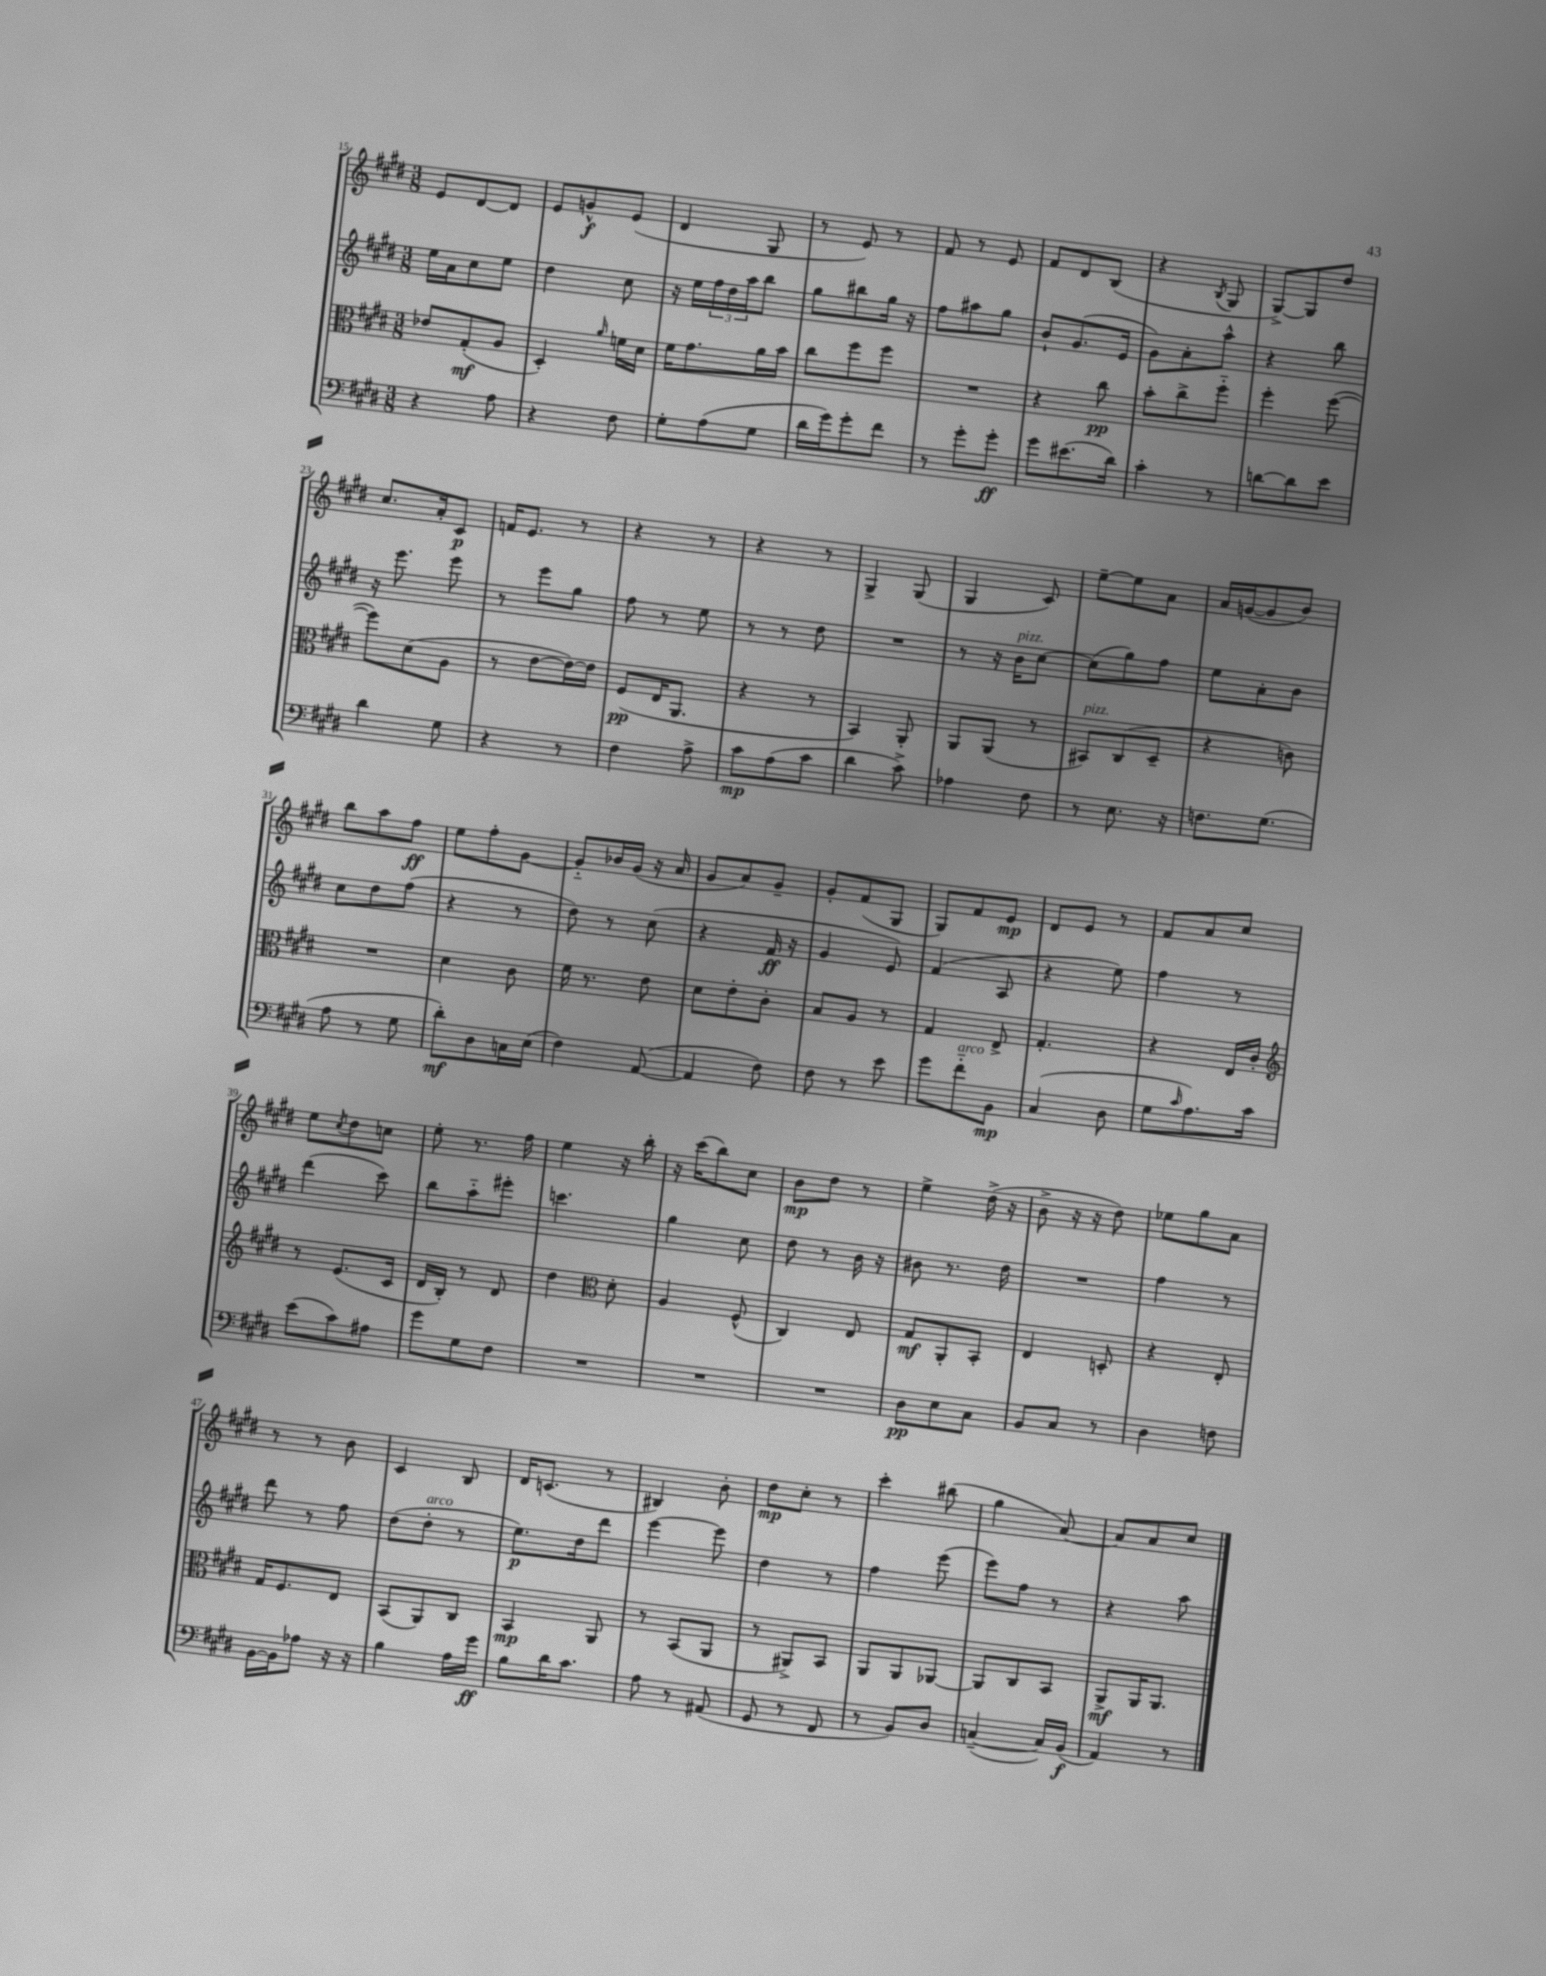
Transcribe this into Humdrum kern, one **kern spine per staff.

**kern	**kern	**kern	**kern
*staff4	*staff3	*staff2	*staff1
*clefF4	*clefC3	*clefG2	*clefG2
*k[f#c#g#d#]	*k[f#c#g#d#]	*k[f#c#g#d#]	*k[f#c#g#d#]
*M3/8	*M3/8	*M3/8	*M3/8
4r	8e-/L	16ee\LL	8e/L
.	.	16a\J	.
.	(8G#'/	8cc#\	[8d#/
8A\	8A/J	8ee\J	8d#/]J
=	=	=	=
4r	4D#'/)	4dd#\	8e/L
.	.	.	8g^^/
.	16qqa/	.	.
8F#\	16f\LL	8cc#\	(8e/J
.	16d#\JJ	.	.
=	=	=	=
8G#'\L	16f#\LK	16r	4d#/
.	8.g#\	16ee\LL	.
(8A\	.	24ff#\	.
.	.	24dd#\	.
.	.	24aa\J	.
8G#\J	16a\L	8bb\J	8G#/
.	16b\JJ	.	.
=	=	=	=
16d#\LL	8cc#\L	8gg#\L	8r
16g#\J)	.	.	.
8g#'\	8ff#\	8bb#\	8e/)
8f#\J	8ff#\J	16gg#\Jk	8r
.	.	16r	.
=	=	=	=
8r	4.r	8ff#\L	8f#/
8g#'\L	.	8aa#\	8r
8g#'\J	.	8gg#\J	8e/
=	=	=	=
8g#\L	4r	8b`/L	8f#/L
(8.e#\	.	(8.g#/	8d#/
.	8cc#\	.	(8B/J
16d#\Jk)	.	16e/Jk	.
=	=	=	=
4c#'\	8b'\L	8g#\L)	4r
.	8cc#^\	8a'\	.
.	.	.	8qB/
8r	8ff#'~\J	8aa^^\J	8G#/
=	=	=	=
[8d\L	4ff#'\	4r	[8G#^/L)
8d\]	.	.	8G#/]
8e\J	([8ff#\	8bb\	8dd#/J
=	=	=	=
4d#\	8ff#\]L)	16r	8.cc#/L
.	.	8.eee\	.
.	(8d#\	.	.
.	.	.	16a'/k
8G#\	8A\J	8eee\	8c#/J
=	=	=	=
4r	8r	8r	16f/LK
.	.	.	8.e/J
.	[8e\L	8eee\L	.
8r	16e\_L)	8gg#\J	8r
.	16e\]JJ	.	.
=	=	=	=
4F#\	(8F#/L	8ff#\	4r
.	16E/K	8r	.
.	8.AA/J	.	.
8A^\	.	8ee\	8r
=	=	=	=
8c#\L	4r	8r	4r
(8A\	.	8r	.
8c#\J	8r	8dd#\	8r
=	=	=	=
4d#\	4BB/)	4.r	4G#^/
8c#^\)	8AA'/	.	(8G#/
=	=	=	=
4A-\	8AA/L	8r	4G#/
.	(8AA/J	16r	.
.	.	16b\LK	.
8F#\	8r	[8cc#\J	8c#/)
=	=	=	=
8r	8BB#/L)	(8cc#\]L	[8ee~\L
8.E\	(8C#/	8gg#\)	8ee\]
.	8D#~/J	8ff#\J	8a\J
16r	.	.	.
=	=	=	=
8.F\L	4r	8ee\L	16a/LL
.	.	.	([16g/J
.	.	8a'\	8g/]
(8.G#\J	.	.	.
.	8c\)	8b\J	8b/J)
=	=	=	=
8A\	4.r	8cc#\L	8bb\L
8r	.	8dd#\	8aa\
8G#\	.	(8ff#\J	8ff#\J
=	=	=	=
8d#'\L)	4d#\	4r	8ee\L
8D#\	.	.	8ff#'\
16C\L	8c#\	8r	[8g#\J
(16E\JJ	.	.	.
=	=	=	=
4F#\)	16f#\	8dd#\)	8g#'~/]L
.	8.r	.	.
.	.	8r	16b-/L
.	.	.	(16g#/JJ
([8AA/	8e\	(8cc#\	16r
.	.	.	16a/
=	=	=	=
4AA/]	8d#\L	4r	8g#/L
.	8e'\	.	8a/)
8F#\)	8c#'\J	16f#/	8g#~/J
.	.	16r	.
=	=	=	=
8F#\	8B/L	4g#/	8g#'/L
8r	8A/J	.	(8f#/
8e\	8r	8e/)	8G#/J
=	=	=	=
8g#\L	4G#/	(4f#/	8G#/L)
8f#'~\	.	.	8f#/
8BB\J	8E^/	8A/	8e/J
=	=	=	=
(4C#/	4.G#'/	4r	8d#/L
.	.	.	8e/J
8D#\	.	8ee\)	8r
=	=	=	=
8G#\L	4r	4ff#\	8f#/L
16qqc#/	.	.	.
8.A\)	.	.	8a/
.	16E/LL	8r	8cc#/J
16c#\Jk	16c#'/JJ	.	.
=	=	=	=
*	*clefG2	*	*
(8e\L	8r	(4ddd#\	8ee\L
.	.	.	8qcc#/
8c#\)	(8.e/L	.	8dd#\
8A#\J	.	8ccc#\)	8cc\J
.	16c#/Jk	.	.
=	=	=	=
8g#\L	16d#/LL	8bb\L	8ee'\
.	16B'/JJ)	.	.
8G#\	8r	8aa'~\	8.r
8F#\J	8d#/	8eee#'\J	.
.	.	.	16ff#\
=	=	=	=
4.r	4dd#\	4.ccc\	4ee\
*	*clefC3	*	*
.	8d#'\	.	16r
.	.	.	16bb'\
=	=	=	=
4.r	4A/	4gg#\	16r
.	.	.	(16ccc#\LK
.	.	.	8bb\)
.	(8F#^^/	8cc#\	8cc#\J
=	=	=	=
4.r	4C#/)	8dd#\	8b\L
.	.	8r	8dd#\J
.	8E/	16b\	8r
.	.	16r	.
=	=	=	=
8D#\L	8G#/L	8b#\	4ee^\
8E\	8AA'/	8.r	.
8C#\J	8BB'/J	.	(16dd#^\
.	.	16dd#\	16r
=	=	=	=
8BB/L	4E/	4.r	8b^\
8C#/J	.	.	16r
.	.	.	16r
8r	8D'/	.	8dd#\)
=	=	=	=
4D#\	4r	4ff#\	8ee-\L
.	.	.	8gg#\
8F\	8E'/	8r	8a\J
=	=	=	=
[16BB\LL	16G#/LK	8ddd#\	8r
16BB\]J	8.F#/	.	.
8A-\J	.	8r	8r
16r	8E/J	8ff#\	8b\
16r	.	.	.
=	=	=	=
4B\	(8BB/L	(8dd#\L	4c#/
.	8AA/)	8dd#'\J	.
16A\LL	8C#/J	8r	8B/
16g#\JJ	.	.	.
=	=	=	=
8B\L	4BB/	8.ee\L)	16d#/LK
.	.	.	(8.c/J
16d#\K	.	.	.
8.c#\J	.	16dd#\k	.
.	8AA/	8ddd#\J	8r
=	=	=	=
8A\	8r	[4eee\	4B#/)
8r	(8BB/L	.	.
(8AA#/	8AA/J	8eee\]	8b'\
=	=	=	=
8GG#/	8r	4dd#\	8dd#\L
8r	8AA#^/L)	.	8cc#'\J
8FF#/	8BB/J	8r	8r
=	=	=	=
8r	8AA/L	4ff#\	4ccc#'\
8BB/L)	8AA/	.	.
8D#/J	[8AA-/J	(8eee\	(8bb#\
=	=	=	=
([4C~/	8AA-/]L	8eee\L)	4gg#\
.	8C#/	8ff#\J	.
16C/]LL)	8BB/J	8r	[8a/)
(16BB/JJ	.	.	.
=	=	=	=
4AA/)	8AA^/L	4r	8a/]L
.	16AA/K	.	8a/
.	8.AA/J	.	.
8r	.	8aa\	8cc#/J
==	==	==	==
*-	*-	*-	*-
